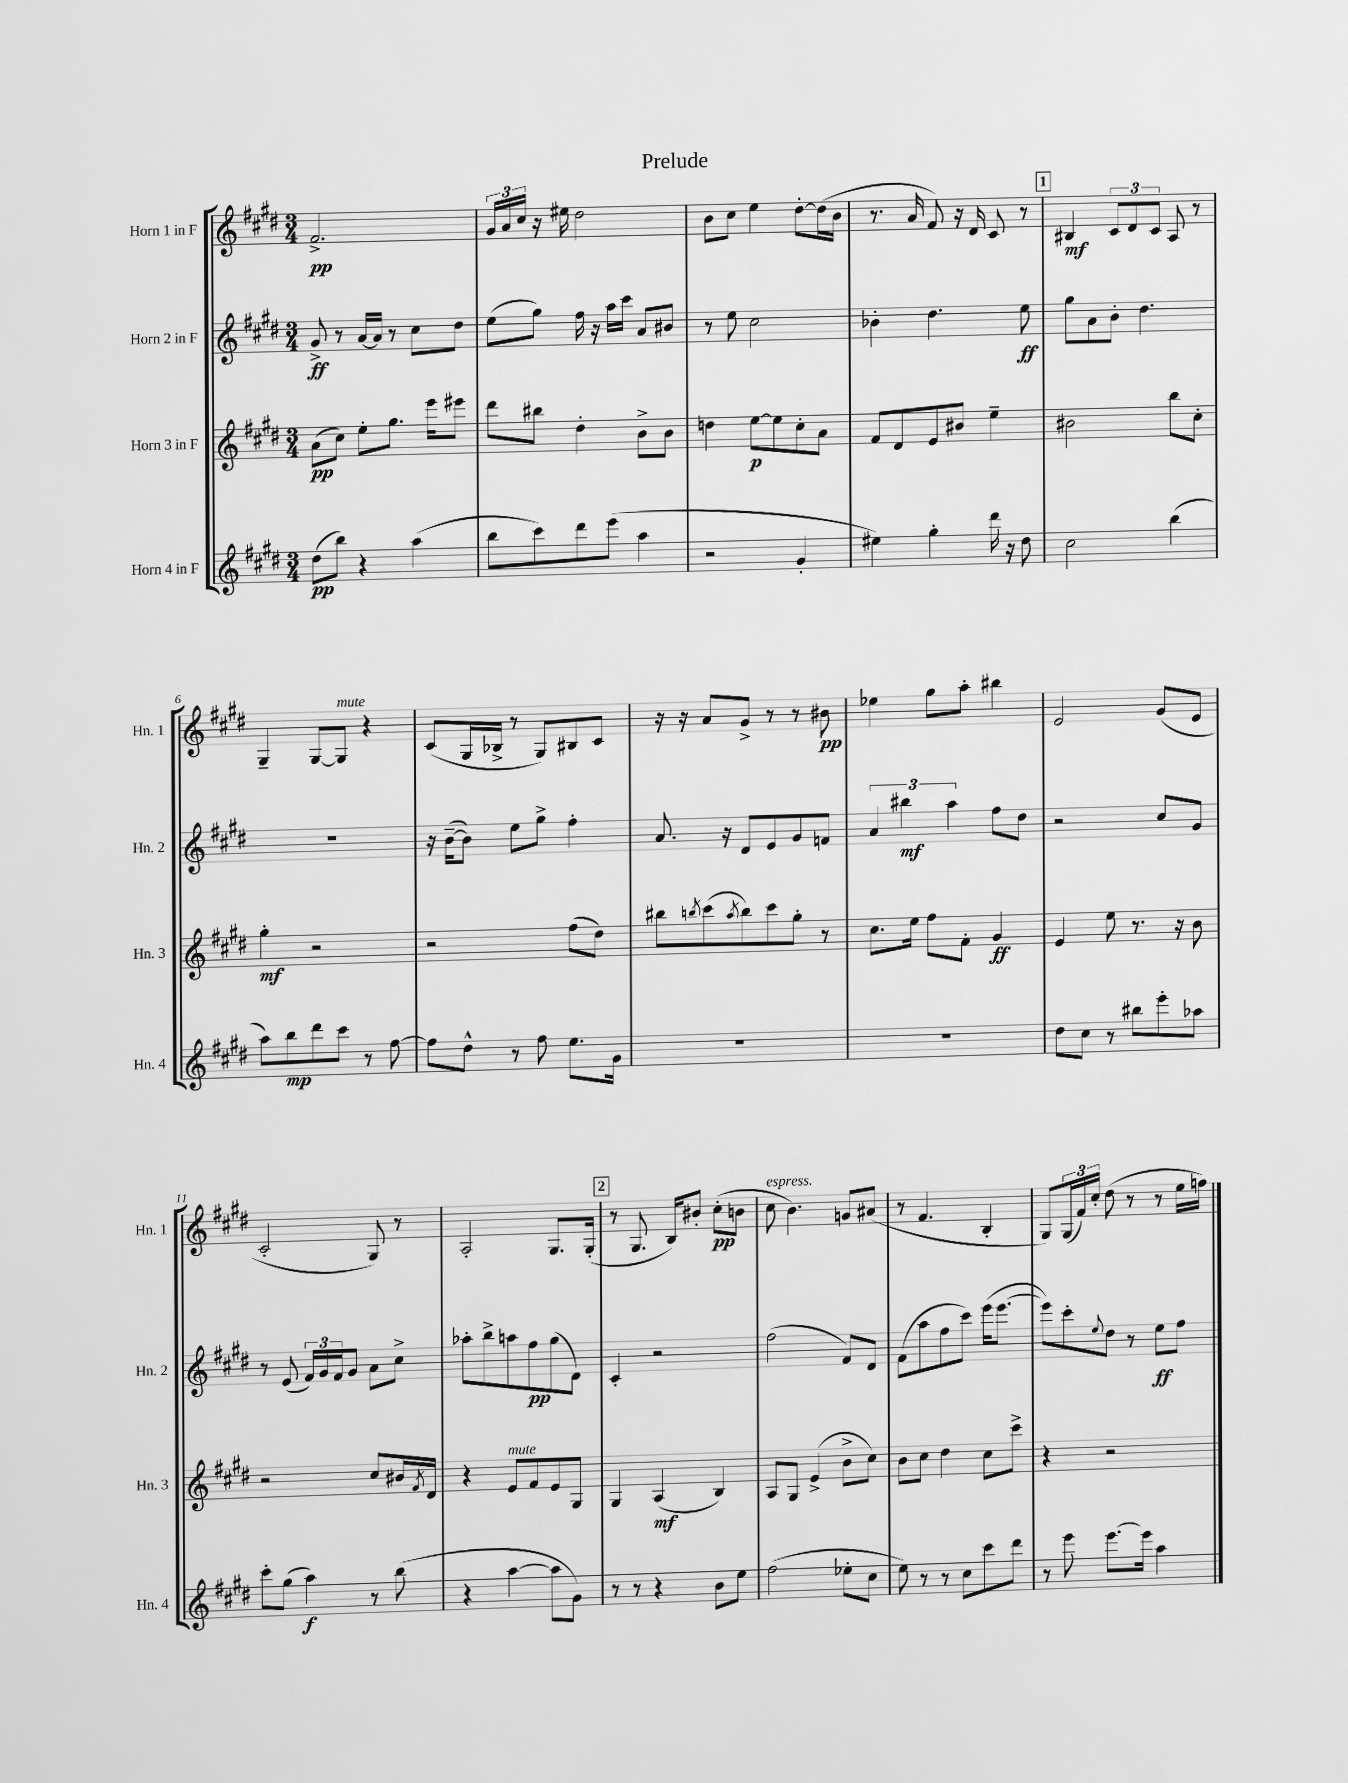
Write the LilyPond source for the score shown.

\header { title = "Prelude" }
<<
\new StaffGroup <<
\new Staff = "s0" \with { instrumentName = "Horn 1 in F" shortInstrumentName = "Hn. 1" } {
    \clef treble \key e \major \numericTimeSignature \time 3/4
    fis'2.->\pp |
    \tuplet 3/2 { gis'16 a'16 cis''16 } r16 eis''16 dis''2 |
    b'8 cis''8 e''4 dis''8~-. dis''16( b'16 |
    r8. a'16 fis'8) r16 dis'16 cis'8 r8 |
    \mark \markup { \box "1" } bis4\mf \tuplet 3/2 { cis'8 dis'8 cis'8 } a8 r8 |
    gis4-- gis8~ gis8^\markup { \italic "mute" } r4 |
    cis'8( gis16 bes16-> r8 gis8) bis8 cis'8 |
    r16 r16 a'8 gis'8-> r8 r8 bis'8\pp |
    ees''4 gis''8 a''8-. bis''4 |
    e'2 gis'8( e'8 |
    cis'2-. gis8) r8 |
    a2-. gis8. gis16-.( |
    \mark \markup { \box "2" } r8 gis8. b16) bis'8-. cis''8-.\pp( b'8 |
    cis''8^\markup { \italic "espress." } b'4.) g'8 ais'8( |
    r8 fis'4. b4-. |
    gis8) \tuplet 3/2 { gis16( fis'16) cis''16-. } dis''8( r8 r8 e''16 f''16) \bar "|." |
}
\new Staff = "s1" \with { instrumentName = "Horn 2 in F" shortInstrumentName = "Hn. 2" } {
    \clef treble \key e \major \numericTimeSignature \time 3/4
    gis'8->\ff r8 a'16~ a'16 r8 cis''8 dis''8 |
    e''8( gis''8) fis''16 r16 a''16 cis'''16 a'8 bis'8 |
    r8 e''8 cis''2 |
    bes'4-. dis''4. e''8\ff |
    \mark \markup { \box "1" } gis''8 a'8 b'8-. dis''4. |
    R2. |
    r16 b'16~--( b'8) e''8 gis''8-> fis''4-. |
    a'8. r16 dis'8 e'8 gis'8 f'8 |
    \tuplet 3/2 { a'4 bis''4\mf a''4 } fis''8 dis''8 |
    r2 cis''8 gis'8 |
    r8 e'8( \tuplet 3/2 { fis'16) gis'16 fis'16 } gis'8 a'8 cis''8-> |
    aes''8-. b''8-> a''8 fis''8\pp gis''8( dis'8) |
    \mark \markup { \box "2" } cis'4-. r2 |
    fis''2( fis'8) dis'8 |
    fis'8( a''8 fis''8 cis'''8) e'''16( e'''8.~ |
    e'''8) cis'''8-. \appoggiatura { e''8 } dis''8 r8 e''8\ff fis''8 \bar "|." |
}
\new Staff = "s2" \with { instrumentName = "Horn 3 in F" shortInstrumentName = "Hn. 3" } {
    \clef treble \key e \major \numericTimeSignature \time 3/4
    a'8\pp( cis''8) e''8-. gis''8. e'''16 eis'''8 |
    dis'''8 bis''8 dis''4-. b'8-> b'8 |
    d''4 e''8~\p e''8 cis''8-. a'8 |
    fis'8 dis'8 e'8 bis'8 e''4-- |
    \mark \markup { \box "1" } bis'2 b''8 cis''8-. |
    gis''4-.\mf r2 |
    r2 fis''8( dis''8) |
    bis''8 \acciaccatura { b''8 } cis'''8( \acciaccatura { a''8 } b''8) cis'''8 gis''8-. r8 |
    cis''8. e''16 fis''8 fis'8-. gis'4\ff |
    e'4 e''8 r8. r16 b'8 |
    r2 cis''8 bis'16 \acciaccatura { fis'8 } dis'16 |
    r4 e'8^\markup { \italic "mute" } fis'8 e'8 gis8 |
    \mark \markup { \box "2" } gis4 a4\mf( b4) |
    a8 gis8 e'4->( b'8-> cis''8) |
    b'8 cis''8 dis''4 cis''8 cis'''8-> |
    r4 r2 \bar "|." |
}
\new Staff = "s3" \with { instrumentName = "Horn 4 in F" shortInstrumentName = "Hn. 4" } {
    \clef treble \key e \major \numericTimeSignature \time 3/4
    dis''8\pp( b''8) r4 a''4( |
    b''8 cis'''8) dis'''8 e'''8( a''4 |
    r2 gis'4-. |
    eis''4) gis''4-. dis'''16 r16 dis''8 |
    \mark \markup { \box "1" } cis''2 b''4( |
    a''8) b''8\mp dis'''8 cis'''8 r8 fis''8~ |
    fis''8 dis''8-^ r8 fis''8 e''8. gis'16 |
    R2. |
    R2. |
    dis''8 cis''8 r8 bis''8 e'''8-. aes''8 |
    cis'''8-. gis''8( a''4\f) r8 b''8( |
    r4 a''4~ a''8 gis'8) |
    \mark \markup { \box "2" } r8 r8 r4 b'8 e''8 |
    fis''2( ees''8-. cis''8 |
    e''8) r8 r8 cis''8 cis'''8 dis'''8 |
    r8 e'''8 e'''8.~ e'''16 a''4 \bar "|." |
}
>>
>>
